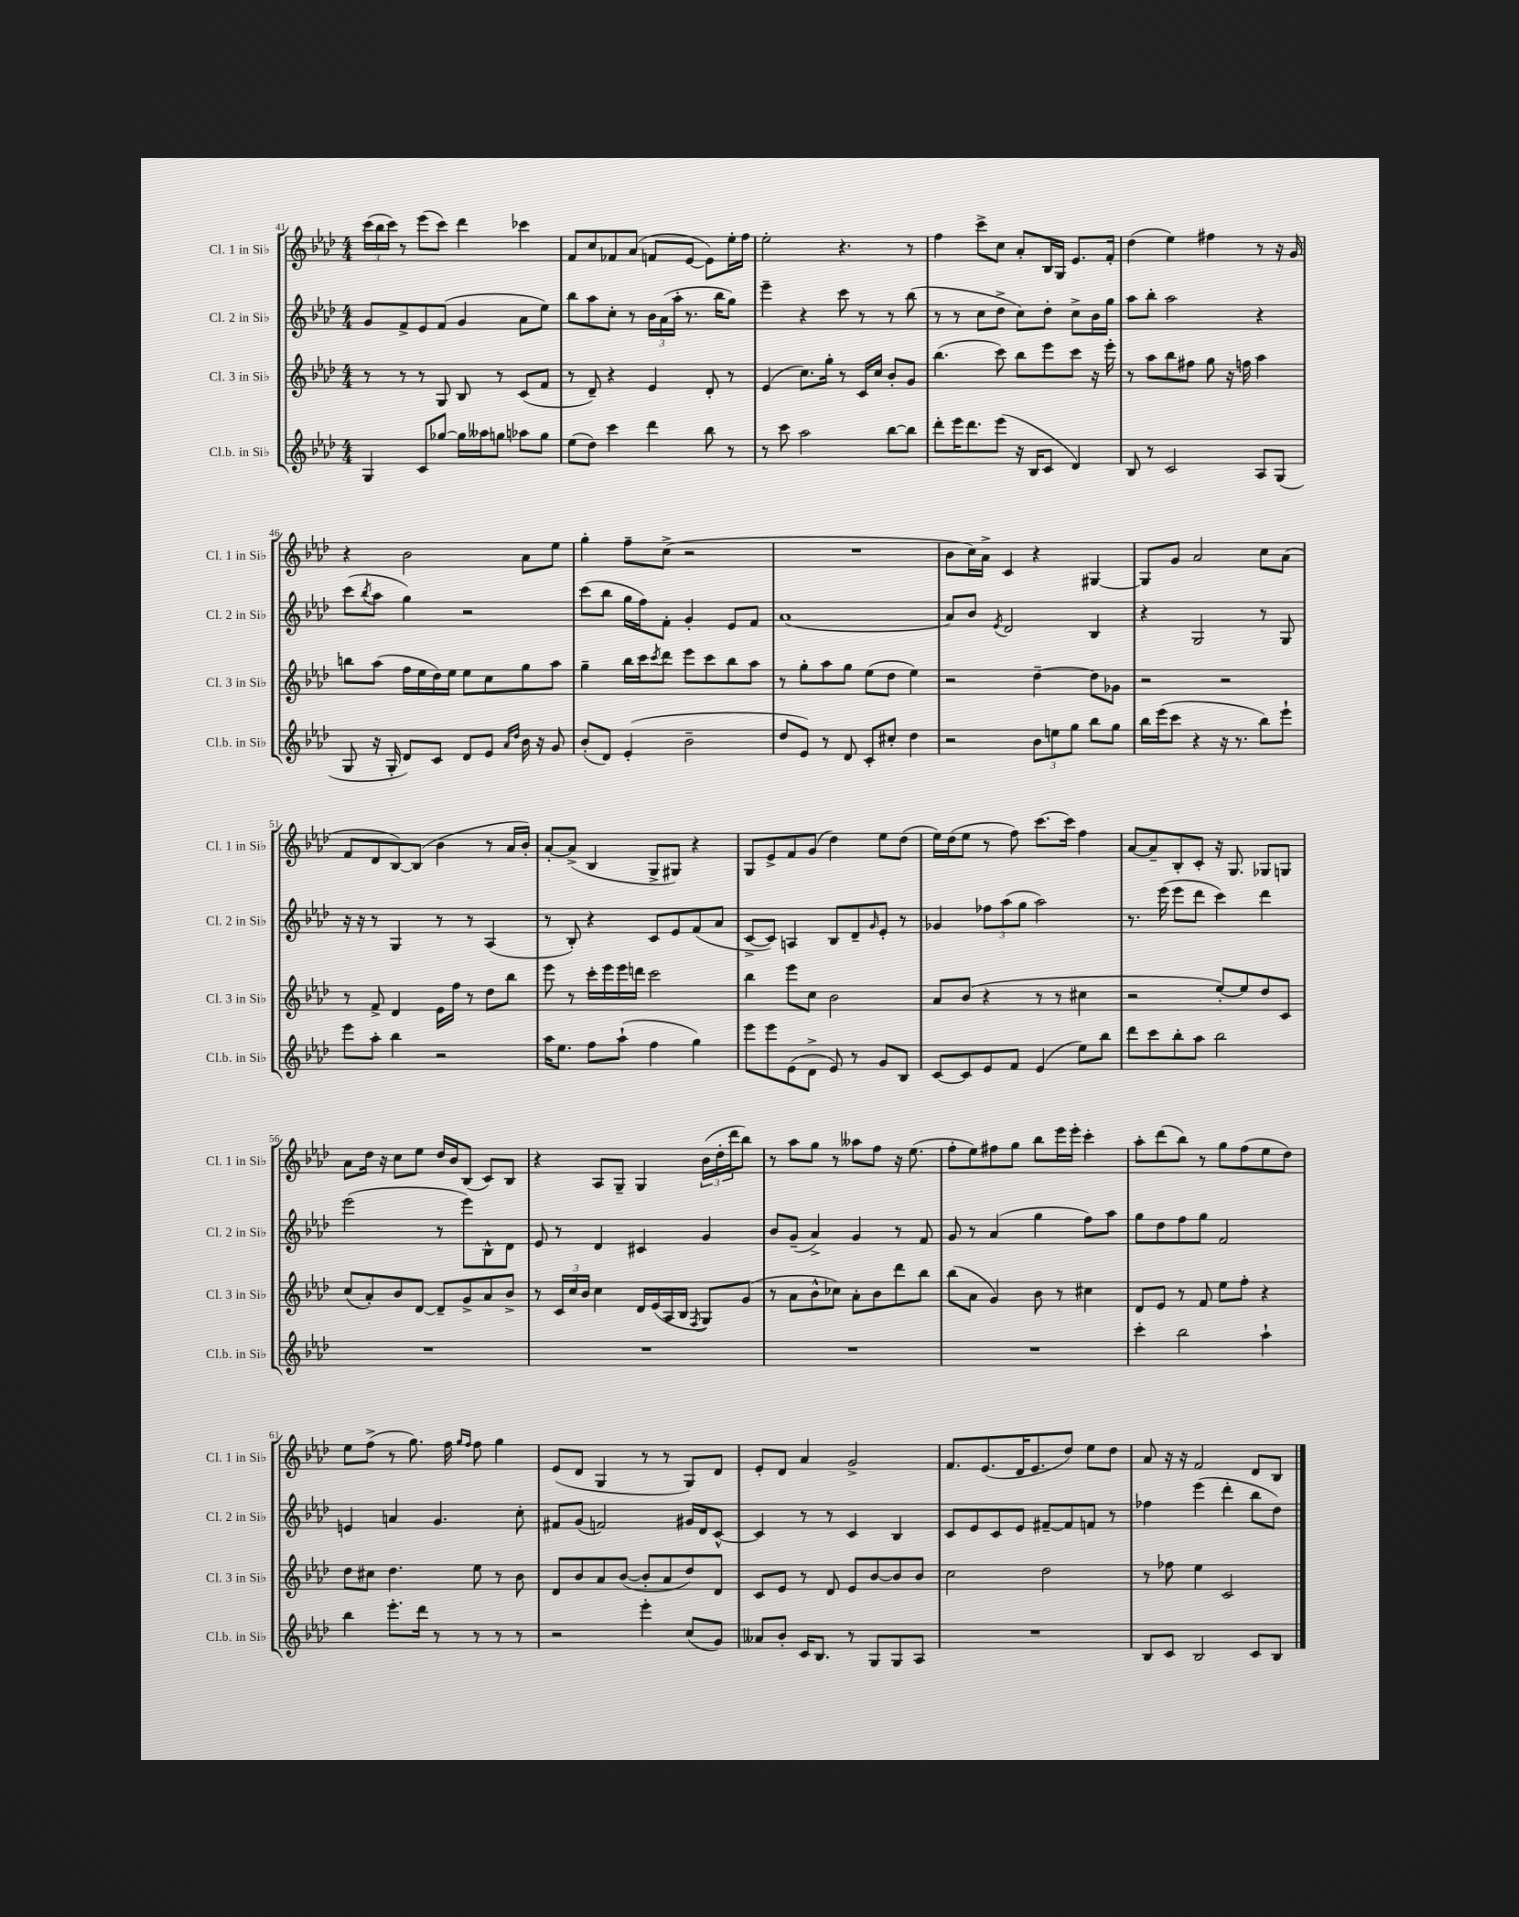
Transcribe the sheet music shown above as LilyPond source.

<<
\new StaffGroup <<
\new Staff = "s0" \with { instrumentName = "Cl. 1 in Sib" shortInstrumentName = "Cl. 1 in Sib" } {
    \clef treble \key aes \major \numericTimeSignature \time 4/4
    \tuplet 3/2 { c'''16( bes''16 c'''16) } r8 ees'''8( c'''8) des'''4 ces'''4 |
    f'8 c''8 fes'8 aes'8( f'8 ees'8~ ees'8) ees''16-. f''16 |
    ees''2-. r4. r8 |
    f''4 c'''8-> c''8 aes'8-. bes16 g16 ees'8. f'16-. |
    des''4( ees''4) fis''4 r8 r16 g'16 |
    r4 bes'2 aes'8 ees''8 |
    g''4-. f''8-- c''8->( r2 |
    R1 |
    bes'8 c''16) aes'16-> c'4 r4 gis4~ |
    gis8 g'8 aes'2 c''8 aes'8( |
    f'8 des'8 bes8~) bes8( bes'4 r8 aes'16 bes'16-.) |
    aes'8~-. aes'8->( bes4 g8-> gis8) r4 |
    g8 ees'8-> f'8 g'8( des''4) ees''8 des''8( |
    ees''16) des''16( ees''8 r8 f''8) c'''8.~ c'''16 f''4 |
    aes'8~ aes'8-- bes8-. c'8-. r16 g8. ges8 g8 |
    aes'8 des''16 r16 c''8 ees''8 des''16 bes'16 bes8( c'8) bes8 |
    r4 aes8 g8-- g4 \tuplet 3/2 { bes'16( des''16-. des'''16 } bes''8) |
    r8 aes''8 g''8 r8 aeses''8 f''8 r16 ees''8.( |
    f''8-. ees''8) fis''8 g''8 bes''8 ees'''16 ees'''16-. c'''4-. |
    aes''8-. des'''8( bes''8) r8 g''8 f''8( ees''8 des''8) |
    ees''8 f''8->( r8 g''8.) f''16 \grace { g''16 f''16 } f''8 g''4 |
    ees'8( des'8 g4 r8 r8 g8) des'8 |
    ees'8-. des'8 aes'4 g'2-> |
    f'8. ees'8.( des'16 ees'8. des''8) ees''8 des''8 |
    aes'8 r16 r16 f'2 des'8 bes8 \bar "|." |
}
\new Staff = "s1" \with { instrumentName = "Cl. 2 in Sib" shortInstrumentName = "Cl. 2 in Sib" } {
    \clef treble \key aes \major \numericTimeSignature \time 4/4
    g'8 f'8-> ees'8 f'8( g'4 aes'8 ees''8) |
    bes''8 aes''8 c''8-. r8 \tuplet 3/2 { bes'16 aes'16( aes''16-. } r8. bes''16 g''8) |
    ees'''4-- r4 c'''8 r8 r8 bes''8( |
    r8 r8 c''8 des''8-> c''8) des''8-. c''8-> bes'16 g''16 |
    aes''8 bes''8-. aes''2 r4 |
    c'''8( \acciaccatura { bes''8 } aes''8 g''4) r2 |
    c'''8( bes''8 g''16 f''16) f'8-. g'4-. ees'8 f'8 |
    aes'1( |
    aes'8) bes'8 \acciaccatura { ees'8 } des'2 bes4 |
    r4 g2 r8 g8 |
    r16 r16 r8 g4 r8 r8 aes4( |
    r8 bes8-.) r4 c'8 ees'8 f'8( aes'8 |
    c'8~-> c'8) a4 bes8 des'8-- \grace { g'16 } ees'8-. r8 |
    ges'4 \tuplet 3/2 { fes''8 aes''8( g''8 } aes''2) |
    r8. ees'''16( ees'''8 des'''8 c'''4) des'''4 |
    ees'''2( r8 ees'''8) bes8-^ des'8 |
    ees'8 r8 des'4 cis'4 g'4 |
    bes'8 g'8--( aes'4->) g'4 r8 f'8 |
    g'8 r8 aes'4( g''4 f''8) aes''8 |
    g''8 des''8 f''8 g''8 f'2 |
    e'4 a'4 g'4. c''8-. |
    fis'8 g'8( f'2) gis'16 des'16 c'8~-^ |
    c'4 r8 r8 c'4 bes4 |
    c'8 ees'8 c'8 ees'8 fis'8~-- fis'8 f'8 r8 |
    fes''4 ees'''4( des'''4-. bes''8 des''8) \bar "|." |
}
\new Staff = "s2" \with { instrumentName = "Cl. 3 in Sib" shortInstrumentName = "Cl. 3 in Sib" } {
    \clef treble \key aes \major \numericTimeSignature \time 4/4
    r8 r8 r8 g8 bes8 r8 c'8( f'8 |
    r8 des'8--) r4 ees'4 des'8-. r8 |
    ees'4( c''8.) g''16-. r8 c'16 c''16 bes'8-. g'8 |
    bes''4.( c'''8) bes''8 ees'''8 c'''8 r16 ees'''16-. |
    r8 aes''8 bes''8 fis''8 g''8 r16 f''16 aes''4 |
    b''8 aes''8( f''16 ees''16 des''16) ees''16 ees''8 c''8 g''8 aes''8 |
    g''4-- bes''16 c'''16 \acciaccatura { c'''8 } des'''8 ees'''8 c'''8 bes''8 aes''8 |
    r8 g''8-. aes''8 g''8 ees''8( des''8 ees''4) |
    r2 des''4~-- des''8 ges'8 |
    r2 r2 |
    r8 f'8-> des'4 ees'16 f''16 r8 des''8 bes''8 |
    ees'''8 r8 c'''16-. ees'''16 ees'''16 d'''16 c'''2 |
    bes''4 ees'''8 c''8 bes'2 |
    aes'8 bes'8( r4 r8 r8 cis''4 |
    r2 ees''8~-.) ees''8 des''8 c'8 |
    c''8( aes'8-.) bes'8 des'8~ des'8-- g'8-> aes'8 bes'8-> |
    r8 \tuplet 3/2 { c'16 c''16 bes'16 } c''4 des'16 ees'16( aes16 bes16 \acciaccatura { f8 } g8) g'8( |
    r8 aes'8 bes'8-^ ces''8) aes'8-. bes'8 des'''8 bes''8 |
    bes''8( aes'8 g'4) bes'8 r8 cis''4 |
    des'8 ees'8 r8 f'8 ees''8 f''8-. r4 |
    des''8 cis''8 des''4. ees''8 r8 bes'8 |
    des'8 bes'8 aes'8 bes'8~( bes'8-. aes'8 des''8) des'8 |
    c'8 ees'8 r8 des'8 ees'8 bes'8~ bes'8 bes'8 |
    c''2 des''2 |
    r8 fes''8 ees''4 c'2 \bar "|." |
}
\new Staff = "s3" \with { instrumentName = "Cl.b. in Sib" shortInstrumentName = "Cl.b. in Sib" } {
    \clef treble \key aes \major \numericTimeSignature \time 4/4
    g4 c'8 ges''8~ ges''16 aeses''16 g''8 aes''8 g''8 |
    ees''8( des''8) c'''4 des'''4 bes''8 r8 |
    r8 c'''8 aes''2 bes''8~ bes''8 |
    des'''8-. ees'''16 des'''8. ees'''8( r16 bes16 c'8 des'4) |
    bes8 r8 c'2 aes8 g8( |
    g8 r16 g16-. des'8) c'8 des'8 ees'8 \grace { aes'16 des''16 } bes'16 r16 g'8 |
    bes'8-.( des'8) ees'4-.( bes'2-- |
    des''8 ees'8) r8 des'8 c'8-. cis''8-. des''4 |
    r2 \tuplet 3/2 { bes'8 e''8 g''8 } bes''8 g''8 |
    bes''16 ees'''16( c'''8 r4 r16 r8. bes''8) ees'''8-! |
    ees'''8 aes''8-. bes''4 r2 |
    aes''16 ees''8. f''8 aes''8-!( f''4 g''4) |
    ees'''8 ees'''8 ees'8( des'8-> ees'8) r8 g'8 bes8 |
    c'8~ c'8 ees'8 f'8 ees'4( ees''8) bes''8 |
    des'''8 c'''8 bes''8-. aes''8 bes''2 |
    R1 |
    R1 |
    R1 |
    R1 |
    c'''4-. bes''2 aes''4-! |
    bes''4 ees'''8.-. des'''16 r8 r8 r8 r8 |
    r2 ees'''4-. c''8( g'8) |
    aeses'8 bes'8-. c'16 bes8. r8 g8 g8 aes8 |
    R1 |
    bes8 c'8 bes2 c'8 bes8 \bar "|." |
}
>>
>>
\layout { \context { \Score currentBarNumber = #41 } }
